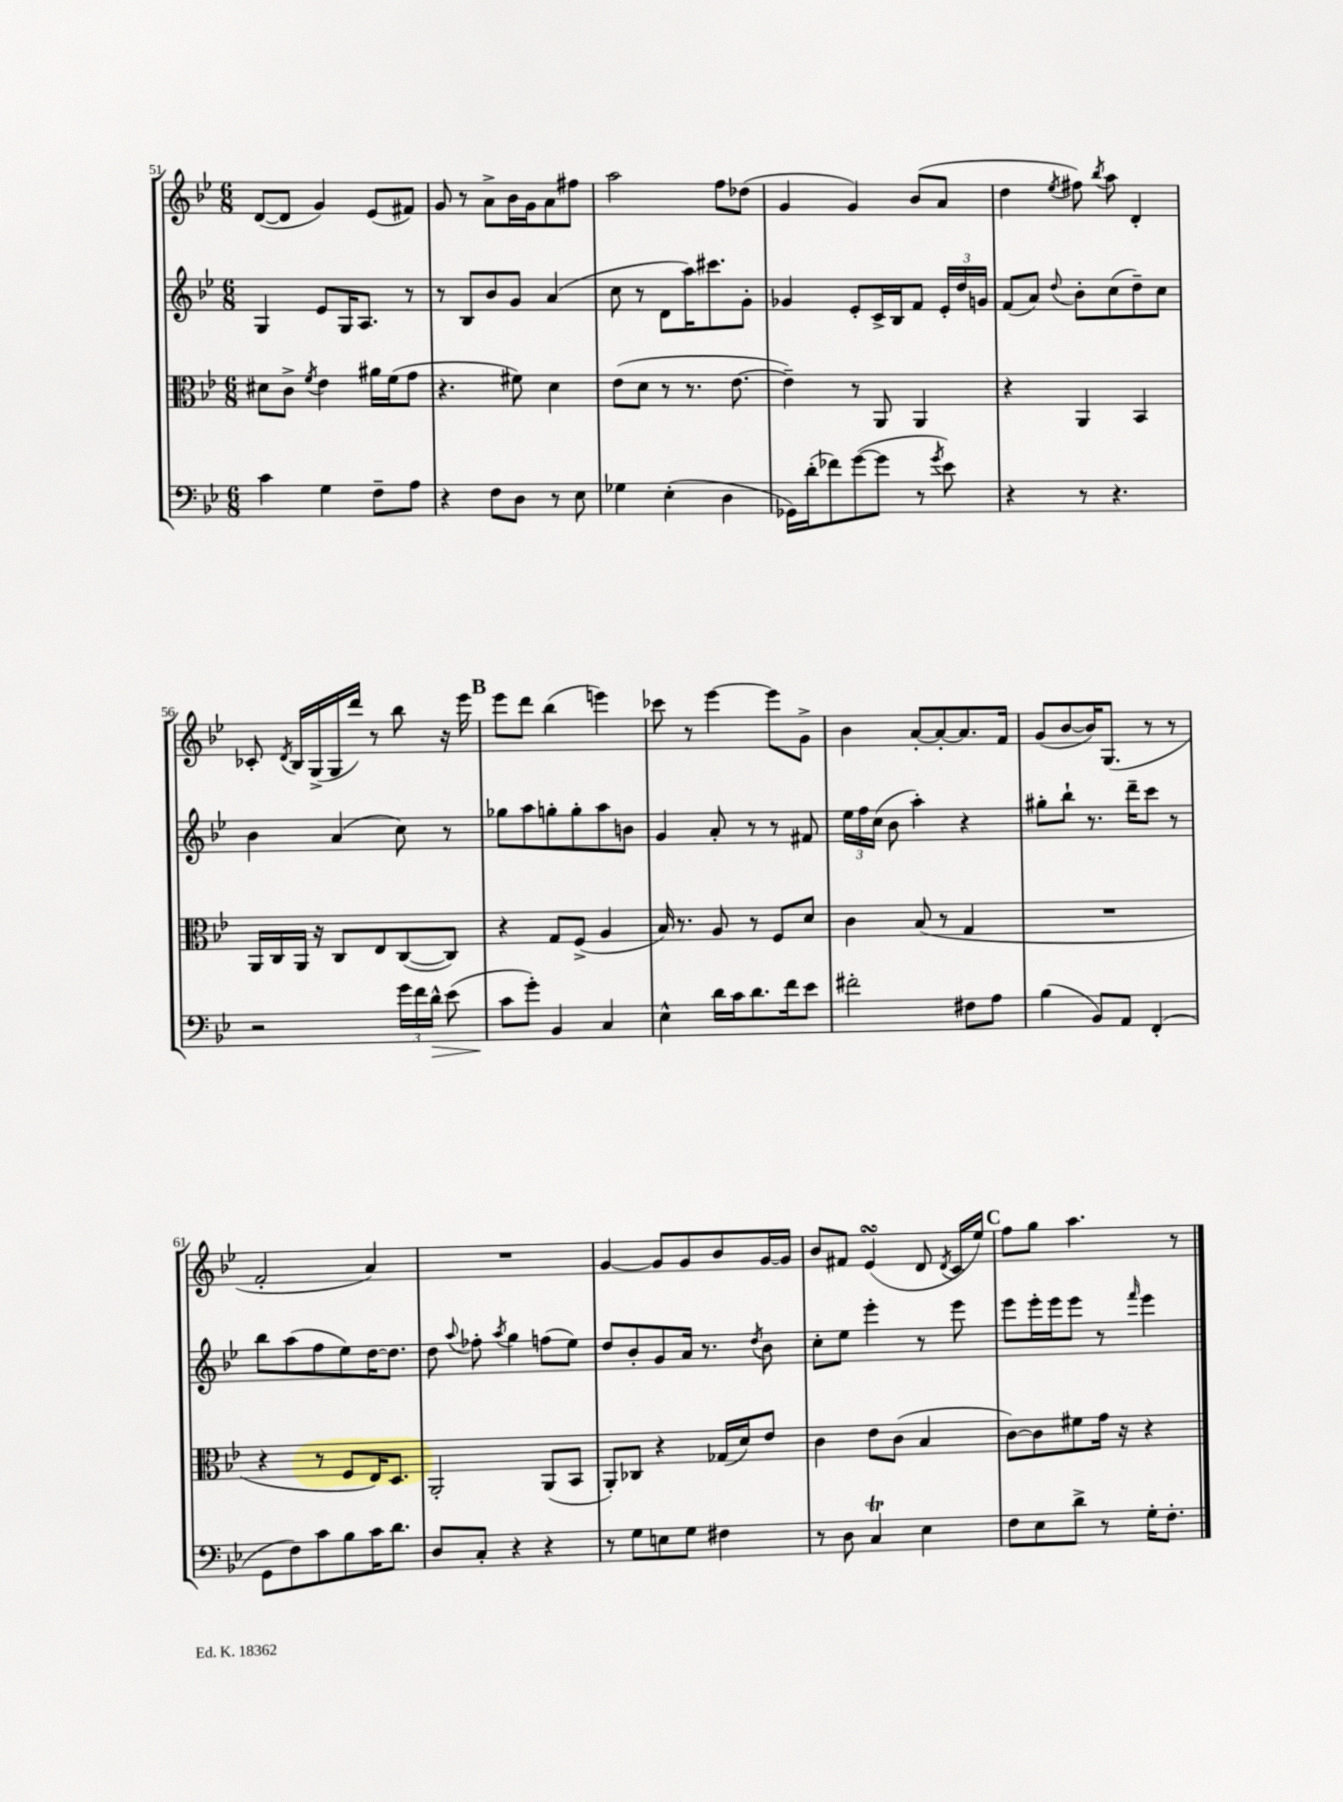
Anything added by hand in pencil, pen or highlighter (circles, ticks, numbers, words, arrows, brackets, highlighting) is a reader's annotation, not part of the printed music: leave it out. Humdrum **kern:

**kern	**dynam	**kern	**kern	**kern
*part4	*part4	*part3	*part2	*part1
*staff4	*staff4	*staff3	*staff2	*staff1
*clefF4	*	*clefC3	*clefG2	*clefG2
*k[b-e-]	*	*k[b-e-]	*k[b-e-]	*k[b-e-]
*M6/8	*	*M6/8	*M6/8	*M6/8
=51	=51	=51	=51	=51
4c\	.	8d#X\L	4G/	([8d/L
.	.	8c^\J	.	8d/J]
.	.	8qf/	.	.
4G\	.	4e-\	8e-/L	4g/)
.	.	.	16G/K	.
.	.	.	8.A/J	.
8F~\L	.	16a#X\LL	.	(8e-/L
.	.	(16f\J	.	.
8A\J	.	8g\J	8r	8f#X/J)
=52	=52	=52	=52	=52
4r	.	4.r	8r	8g/
.	.	.	8B-/L	8r
8F\L	.	.	8b-/	8a^\L
8D\J	.	8f#X\)	8g/J	16b-\L
.	.	.	.	16g\J
8r	.	4d\	(4a/	8a\
8E-\	.	.	.	8ff#X\J
=53	=53	=53	=53	=53
4G-X\	.	(8e-\L	8cc\	2aa\
.	.	8d\J	8r	.
(4E-'\	.	8r	8d\L	.
.	.	8.r	16aa\K)	.
.	.	.	8.ccc#X\	.
4D\	.	.	.	8ff\L
.	.	[8.e-\	.	.
.	.	.	8g'\J	(8dd-X\J
=54	=54	=54	=54	=54
16GG-X\LL)	.	4e-~\])	4g-X/	4g/
(16d'\J	.	.	.	.
8f-X\)	.	.	.	.
([8g\	.	8r	8e-'/L	4g/)
8g\J]	.	8AA/	16c^/L	.
.	.	.	16B-/J	.
8r	.	4AA/	8f/J	(8b-/L
8qg/	.	.	.	.
8e-\)	.	.	24e-'/LL	8a/J
.	.	.	24dd/	.
.	.	.	24gn/JJ	.
=55	=55	=55	=55	=55
4r	.	4r	(8f/L	4dd\
.	.	.	8a/J)	.
.	.	.	8qqdd/	8qee-/
8r	.	4AA/	8b-'\L	8ff#X\)
.	.	.	.	8qbb-/
4.r	.	.	(8cc\	8aa\
.	.	4BB-/	8dd~\)	4d'/
.	.	.	8cc\J	.
!!LO:LB:g=z
=56	=56	=56	=56	=56
2r	.	16AA/LL	4b-\	8c-X'/
.	.	16C/	.	.
.	.	.	.	8qd/
.	.	16AA/JJ	.	16B-/LL
.	.	16r	.	(16G^/
.	.	8C/L	(4a/	16G/
.	.	.	.	16ddd/JJ)
.	.	8E-/	.	8r
24g\LL	.	([8C/	8cc\)	8bb-\
24f\	.	.	.	.
!	!LO:HP:b	!	!	!
24d^^\JJ	>	.	.	.
(8e-\	.	8C/J])	8r	16r
.	.	.	.	16eee-\
!!LO:REH:place=s1:t=B
=57	=57	=57	=57	=57
8c\L	.	4r	8gg-X\L	8eee-\L
8g'\J)	]	.	8aa\	8ddd\J
4BB-/	.	8G/L	8ggn'\	(4bb-\
.	.	(8F^/J	8gg'\	.
4C/	.	4A/	8aa\	4eeen\)
.	.	.	8bn\J	.
=58	=58	=58	=58	=58
4E-^^\	.	16B-/)	4g/	8ccc-X\
.	.	8.r	.	.
.	.	.	.	8r
16d\LL	.	8A/	8a'/	[4eee-\
16c\J	.	.	.	.
8.d\	.	8r	8r	.
.	.	8F/L	8r	8eee-\L]
16f\k	.	.	.	.
8e-\J	.	8d/J	8f#X/	8g^\J
=59	=59	=59	=59	=59
2f#X'\	.	4c\	24ee-\LL	4b-\
.	.	.	24ff\	.
.	.	.	(24cc\JJ	.
.	.	.	8b-\	.
.	.	(8B-/	4aa'\)	[8a'/L
.	.	8r	.	8a'/_
8F#X\L	.	4G/	4r	8.a/]
8A\J	.	.	.	.
.	.	.	.	16f/Jk
=60	=60	=60	=60	=60
(4B-\	.	2.r	8gg#X'\L	(8g/L
.	.	.	8bb-`\J	[8b-/
8BB-/L)	.	.	8.r	16b-/K])
.	.	.	.	(8.G/J
8AA/J	.	.	.	.
.	.	.	16ddd~\KL	.
(4FF'/	.	.	8ccc\J	8r
.	.	.	8r	8r
!!LO:LB:g=z
=61	=61	=61	=61	=61
8GG\L	.	4r	8bb-\L	2f'/
8F\)	.	.	(8aa\	.
8c\	.	8r	8ff\	.
8B-\	.	8F/L	8ee-\)	.
16c\K	.	16E-/K)	[16dd\K	4a/)
8.d\J	.	8.D/J	8.dd\J]	.
=62	=62	=62	=62	=62
8D/L	.	2AA'/	8dd\	2.r
.	.	.	8qqaa/	.
8C'/J	.	.	8ff-X'\	.
.	.	.	8qaa/	.
4r	.	.	4gg\	.
4r	.	(8AA/L	(8ffn\L	.
.	.	8BB-/J	8ee-\J)	.
=63	=63	=63	=63	=63
8r	.	8AA'/L)	8dd/L	[4g/
8G\L	.	8C-X/J	8b-'/	.
8En\	.	4r	8g/	8g/L]
8G\J	.	.	16a/Jk	8g/
.	.	.	8.r	.
4F#X\	.	(16G-X/LL	.	8b-/
.	.	16d/J)	.	.
.	.	.	8qdd/	.
.	.	8e-/J	8b-\	[16g/L
.	.	.	.	16g/JJ]
=64	=64	=64	=64	=64
8r	.	4c\	8cc'\L	8b-/L
8D\	.	.	8ee-\J	8f#X/J
4CT/	.	8e-\L	4eee-'\	(4e-sSSs/
.	.	(8c\J	.	.
4E-\	.	4B-/	8r	8d/
.	.	.	.	8qd/
.	.	.	8eee-\	16c/LL
.	.	.	.	16ee-/JJ)
!!LO:REH:place=s1:t=C
=65	=65	=65	=65	=65
8F\L	.	[8c\L)	8eee-\L	8ff\L
8E-\	.	8c\]	16eee-'\L	8gg\J
.	.	.	16eee-\J	.
8d^\J	.	8f#X\	8eee-\J	4.aa\
8r	.	16g\Jk	8r	.
.	.	16r	.	.
.	.	.	16qqfff/	.
16G'\KL	.	4r	4eee-\	.
8.F'\J	.	.	.	.
.	.	.	.	8r
==	==	==	==	==
*-	*-	*-	*-	*-
